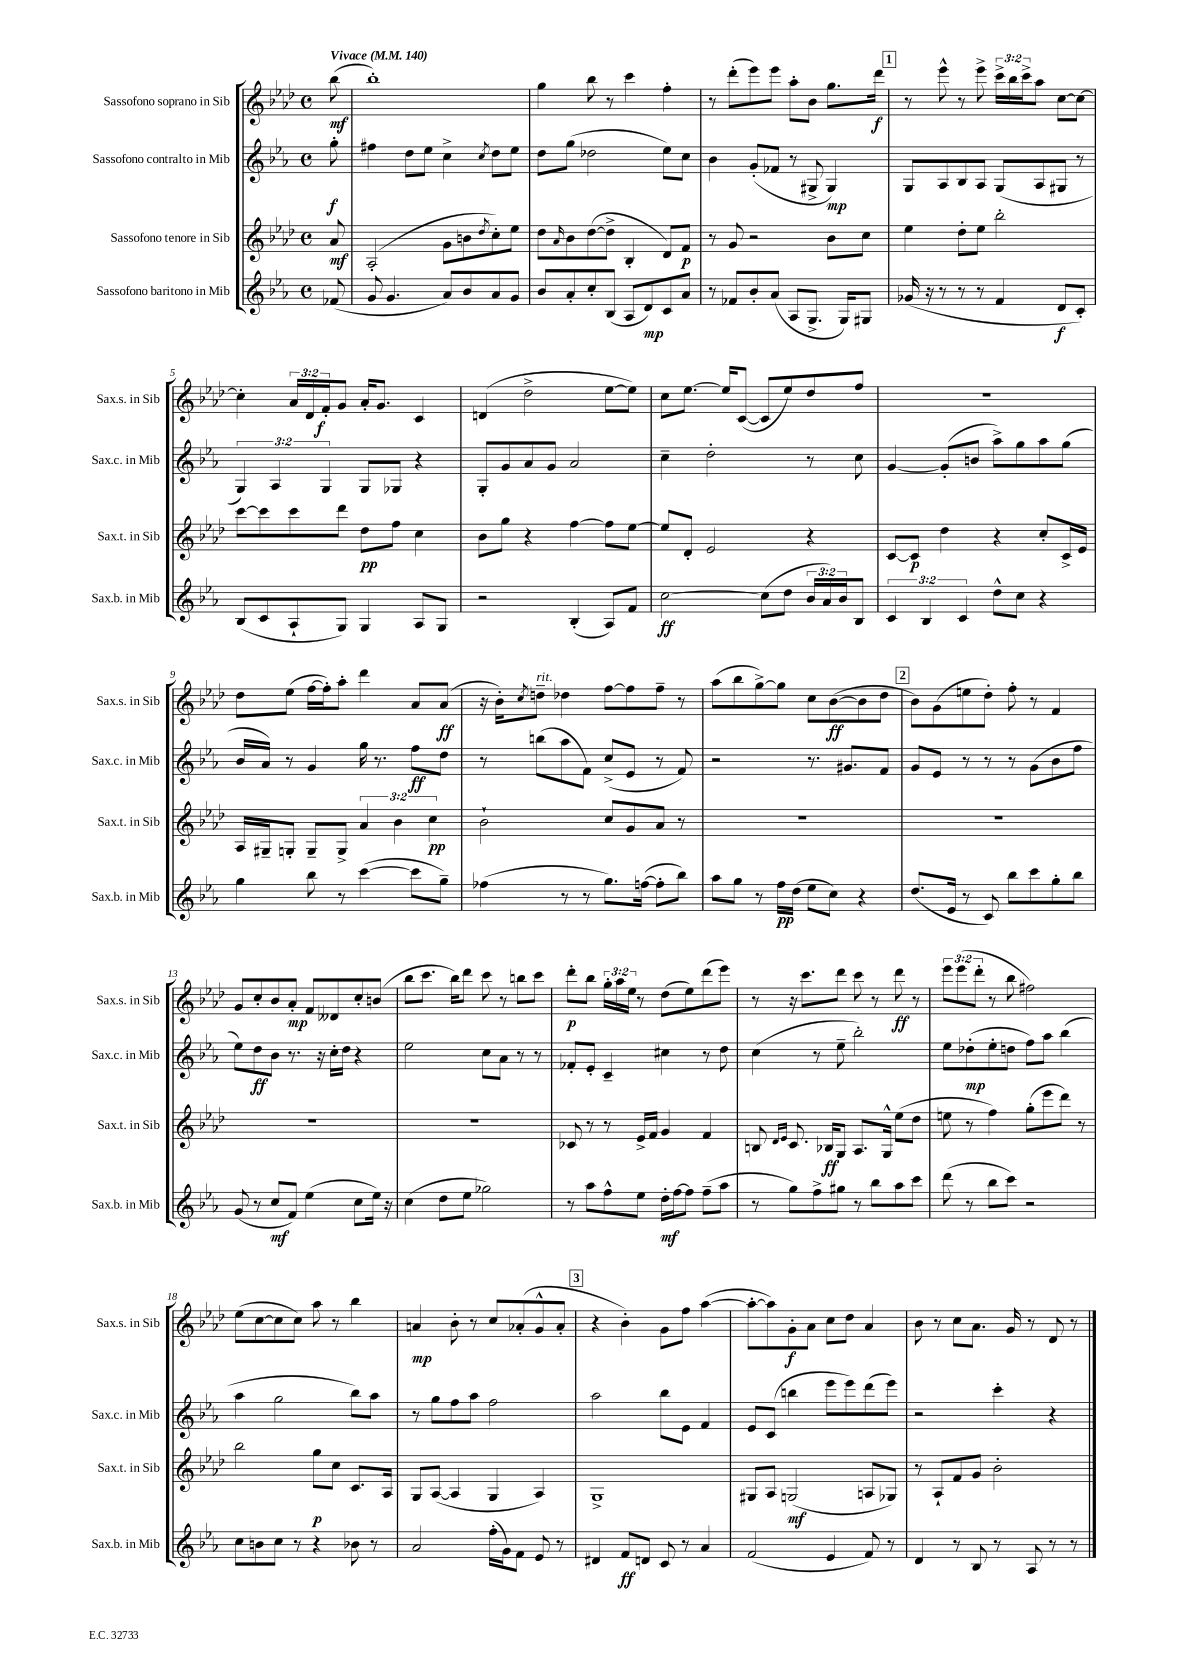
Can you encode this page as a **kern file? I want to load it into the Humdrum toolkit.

**kern	**kern	**kern	**kern
*staff4	*staff3	*staff2	*staff1
*clefG2	*clefG2	*clefG2	*clefG2
*k[b-e-a-]	*k[b-e-a-d-]	*k[b-e-a-]	*k[b-e-a-d-]
*M4/4	*M4/4	*M4/4	*M4/4
*met(c)	*met(c)	*met(c)	*met(c)
*MM140	*MM140	*MM140	*MM140
(8f-/	8a-/	8gg'\	(8bb-\
=	=	=	=
8g/	(2A-'/	4ff#\	1bb-')
4.g/	.	.	.
.	.	8dd\L	.
.	.	8ee-\J	.
8a-/L)	8g\L	4cc^\	.
8b-/	8b\	.	.
.	8qdd-/	8qcc/	.
8a-/	8cc'\)	8dd\L	.
8g/J	8ee-\J	8ee-\J	.
=	=	=	=
8b-/L	8dd-\L	8dd\L	4gg\
.	16qqa-/	.	.
8a-'/	8b-\	(8gg\J	.
8cc'/	([8dd-\	2dd-\	8bb-\
(8B-/J	8dd-^\]J	.	8r
8A-/L	4B-'/	.	4ccc\
8d/)	.	.	.
8c/	8d-/L)	8ee-\L)	4ff'\
8a-/J	8f/J	8cc\J	.
=	=	=	=
8r	8r	4b-\	8r
8f-/L	8g/	.	(8ddd-'\L
8b-'/	2r	(8g'/L	8eee-\)
(8a-/J	.	8f-/J	8eee-\J
8A-/L	.	8r	8aa-'\L
8.G^/J	.	8G#^/	8b-\J
.	8b-\L	4G#/)	8.gg\L
16G/LK)	.	.	.
8G#/J	8cc\J	.	.
.	.	.	16ddd-\Jk
=	=	=	=
(16g-/	4ee-\	8G/L	8r
16r	.	.	.
8r	.	8A-/	8eee-^^\
8r	8dd-'\L	8B-/	8r
8r	8ee-\J	8A-/J	8eee-^\
4f/	2bb-'\	(8G/L	24ccc^\LL
.	.	.	24bb-\
.	.	.	24ccc^\J
.	.	8A-/	8aa-\J
8d/L	.	8G#/J	[8cc\L
8c'/J)	.	8r	8cc\_J
=	=	=	=
(8B-/L	[8ccc\L	6G/)	4cc'\]
8c/	8ccc\]	.	.
.	.	6A-/	.
8A-`/	8ccc\	.	24a-/LL
.	.	.	24d-/
.	.	6G/	24f'/J
8G/J)	8ddd-\J	.	8g/J
4G/	8dd-\L	8G/L	16a-'/LK
.	.	.	8.g/J
.	8ff\J	8G-/J	.
8A-/L	4cc\	4r	4c/
8G/J	.	.	.
=	=	=	=
2r	8b-\L	8G'/L	(4d/
.	8gg\J	8g/	.
.	4r	8a-/	2dd-^\
.	.	8g/J	.
(4B-'/	[4ff\	2a-/	.
8A-/L)	8ff\]L	.	[8ee-\L
8f/J	[8ee-\J	.	8ee-\]J)
=	=	=	=
[2cc\	8ee-/]L	4cc~\	8cc\L
.	8d-'/J	.	[8.ee-\J
.	2e-/	2dd'\	.
.	.	.	16ee-/]LK
.	.	.	([8c/J
(8cc\]L	.	.	8c/]L
8dd\J	.	.	8ee-/)
24b-/LL	4r	8r	8dd-/
24a-/)	.	.	.
24b-/J	.	.	.
8B-/J	.	8cc\	8ff/J
=	=	=	=
6c/	[8c/L	[4g/	1r
.	8c/]J	.	.
6B-/	.	.	.
.	4dd-\	(8g'/]L	.
6c/	.	.	.
.	.	8b/J	.
8dd^^\L	4r	8aa-^\L)	.
8cc\J	.	8gg\	.
4r	8cc'/L	8aa-\	.
.	16c^/L	(8gg\J	.
.	16e-/JJ	.	.
=	=	=	=
4gg\	16A-/LL	16b-/LL	8dd-\L
.	16G#~/J	16a-/JJ)	.
.	8G'/J	8r	(8ee-\J
8bb-\	8G~/L	4g/	[16ff\LL
.	.	.	16ff'\]J)
8r	8G^/J	.	8aa-'\J
([4ccc\	6a-/	16gg\	4ddd-\
.	.	8.r	.
.	6b-\	.	.
8ccc\]L	.	8ff\L	8a-/L
.	6cc\	.	.
8gg~\J)	.	8dd\J	(8a-/J
=	=	=	=
(4ff-\	2b-`\	8r	16r
.	.	.	16b-'\LK)
.	.	.	8qcc/
.	.	(8bb\L	8dd~\J
8r	.	8aa-\	4dd-\
8r	.	8f\J)	.
8.gg\L)	8cc/L	(8cc^/L	[8ff\L
.	8g/	8e-/J	8ff\]
([16ff\Jk	.	.	.
8ff'\]L	8a-/J	8r	8ff~\J
8bb-\J)	8r	8f/)	8r
=	=	=	=
8aa-\L	1r	2r	(8aa-\L
8gg\J	.	.	8bb-\
8r	.	.	[8gg^\)
16ff\LL	.	.	8gg\]J
(16dd\JJ	.	.	.
8ee-\L	.	8.r	8cc\L
8cc\J)	.	.	([8b-\
.	.	8.g#/L	.
4r	.	.	8b-\]
.	.	8f/J	8dd-\J
=	=	=	=
(8.dd/L	1r	8g/L	8b-\L)
.	.	8e-/J	(8g\
16e-/Jk	.	.	.
8r	.	8r	8ee\
8c/)	.	8r	8dd-'\J)
8bb-\L	.	8r	8ff'\
8ccc\	.	(8g\L	8r
8gg'\	.	8b-\	4f/
8bb-\J	.	8ff\J	.
=	=	=	=
(8g/	1r	8ee-\L)	8g/L
8r	.	8dd\	8cc'/
8cc/L	.	8b-\J	8b-/
8f/J)	.	8.r	8a-'/J
(4ee-\	.	.	8f/L
.	.	16r	.
.	.	16cc'\LL	8d--/
.	.	16dd\JJ	.
8cc\L	.	4r	8cc'/
16ee-\Jk)	.	.	(8b/J
16r	.	.	.
=	=	=	=
(4cc\	1r	2ee-\	8bb-\L
.	.	.	8.ccc\J
8dd\L	.	.	.
.	.	.	16bb-\LK)
8ee-\J	.	.	8ddd-\J
2gg-\)	.	8cc\L	8ccc\
.	.	8a-\J	8r
.	.	8r	8bb\L
.	.	8r	8ccc\J
=	=	=	=
8r	8c-/	8f-'/L	8ddd-'\L
8aa-\L	8r	8e-'/J	8bb-\J
8ff^^\	8r	4c~/	24gg'\LL
.	.	.	24aa-\
.	.	.	24ee-\JJ
8ee-\J	16e-^/LL	.	8r
.	16f/JJ	.	.
16dd'\LL	4g/	4cc#\	(8dd-\L
[16ff\J	.	.	.
8ff\]J	.	.	8ee-\)
(8ff~\L	4f/	8r	(8ddd-\
8aa-\J	.	8dd\	8eee-\J)
=	=	=	=
8r	8B/	(4cc\	8r
.	16qqd-/LL	.	.
.	16qqe-/JJ	.	.
8gg\L)	8.c/	.	16r
.	.	.	8.ccc\L
8ff^\	.	8r	.
.	16B-/LK	.	.
8gg#\J	8G/J	8ee-~\	8ddd-\J
8r	8.A-/L	2bb-'\)	8ccc\
8bb-\L	.	.	8r
.	16G^^/Jk	.	.
8aa-\	(8ee-\L	.	8ddd-\
8ccc\J	8dd-\J	.	8r
=	=	=	=
(8ddd\	8ee\	8ee-\L	12eee-\L
.	.	.	(12eee-\
8r	8r	(8dd-'\	.
.	.	.	12ddd-'\J
8bb-\L	4ff\)	8ee-'\	8r
8ccc\J)	.	8dd\J	8bb-\
2r	(8gg'\L	8ff\L)	2ff#\)
.	8eee-\	8aa-\J	.
.	8ddd-\J)	(4bb-\	.
.	8r	.	.
=	=	=	=
8cc\L	2bb-\	4aa-\	(8ee-\L
8b\	.	.	[8cc\
8cc\J	.	2gg\	8cc\]
8r	.	.	8cc\J)
4r	8gg\L	.	8aa-\
.	8cc\J	.	8r
8b-\	8.c/L	8bb-\L)	4bb-\
8r	.	8aa-\J	.
.	16A-/Jk	.	.
=	=	=	=
2a-/	8G/L	8r	4a/
.	([8A-/J	8gg\L	.
.	4A-/]	8ff\	8b-'\
.	.	8aa-\J	8r
(16ff'\LL	4G/	2ff\	8cc/L
16g\J)	.	.	.
8f\J	.	.	(8a-'/
8e-/	4A-/)	.	8g^^/
8r	.	.	8a-'/J
=	=	=	=
4d#/	1G^	2aa-\	4r
8f/L	.	.	4b-'\)
8d/J	.	.	.
8c/	.	8bb-\L	8g\L
8r	.	8e-\J	8ff\J
4a-/	.	4f/	([4aa-\
=	=	=	=
(2f/	8G#/L	8e-/L	8aa-'\_L
.	8A-/J	(8c/J	8aa-\])
.	(2G/	4bb\	8g'\
.	.	.	8a-\J
4e-/	.	8eee-\L	8cc\L
.	.	8eee-\)	8dd-\J
8f/)	8A/L	(8ddd\	4a-/
8r	8G-/J)	8eee-\J)	.
=	=	=	=
4d/	8r	2r	8b-\
.	8A-`/L	.	8r
8r	8f/	.	8cc\L
8B-/	8g/J	.	8.a-\J
8r	2b-'\	4ccc'\	.
.	.	.	16g/
8A-/	.	.	8r
8r	.	4r	8d-/
8r	.	.	8r
==	==	==	==
*-	*-	*-	*-
